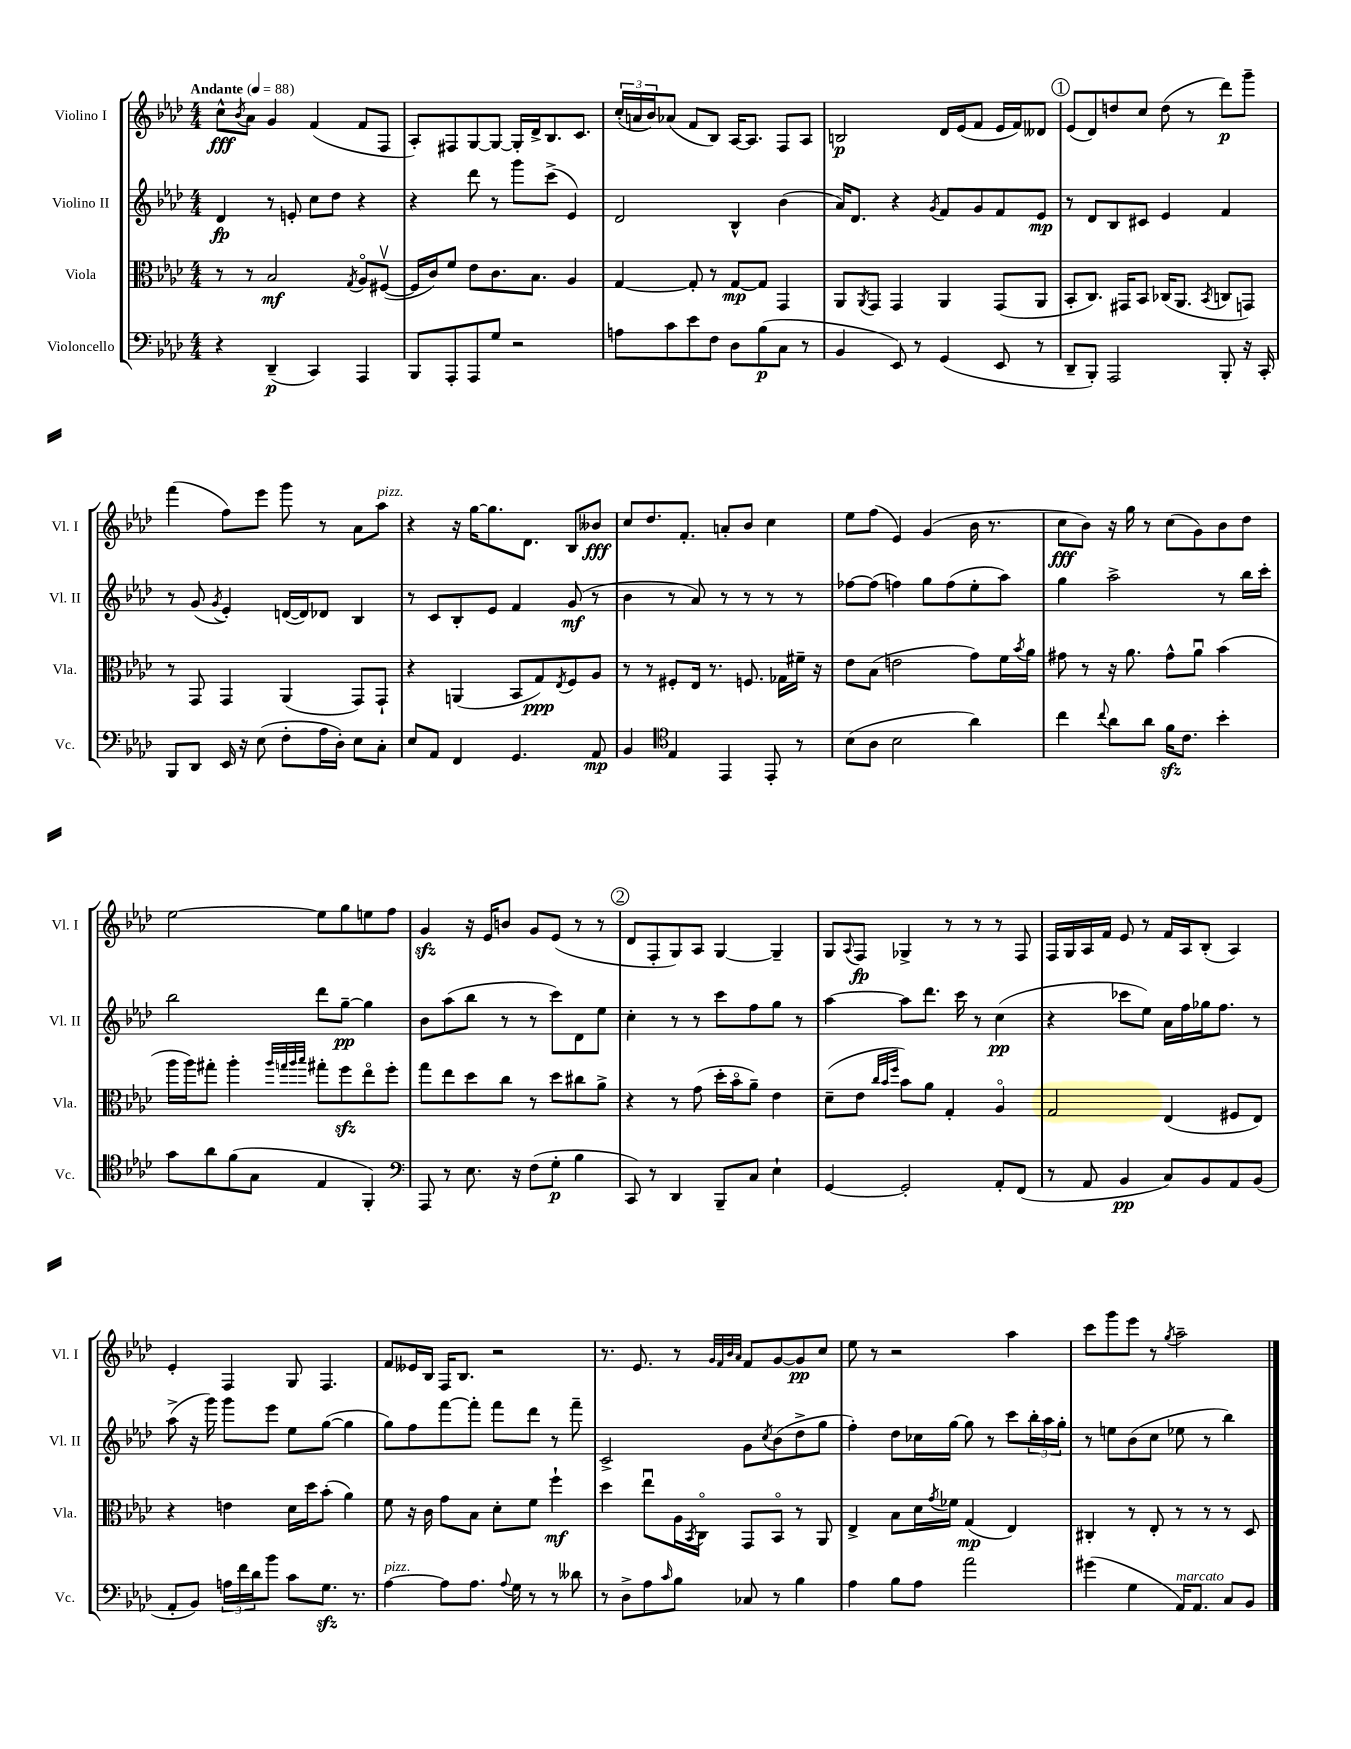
<<
\new StaffGroup <<
\new Staff = "s0" \with { instrumentName = "Violino I" shortInstrumentName = "Vl. I" } {
    \clef treble \key aes \major \numericTimeSignature \time 4/4 \tempo "Andante" 4 = 88
    c''8-^\fff \acciaccatura { bes'8 } aes'8 g'4 f'4( f'8 f8 |
    aes8-.) fis8 g8~ g8~ g16-. des'16-> bes8. c'8. |
    \tuplet 3/2 { c''16-.( a'16 bes'16) } aes'8( f'8 bes8) aes16~ aes8. f8 aes8 |
    b2\p des'16 ees'16( f'8 ees'16 f'16) deses'8 |
    \mark \markup { \circle "1" } ees'8( des'8) d''8 c''8 d''8( r8 des'''8\p) g'''8-- |
    f'''4( f''8) ees'''8 g'''8 r8 aes'8 aes''8^\markup { \italic "pizz." } |
    r4 r16 g''16~ g''8. des'8. bes8 beses'8\fff |
    c''8 des''8. f'8.-. a'8-. bes'8 c''4 |
    ees''8 f''8( ees'4) g'4( bes'16 r8. |
    c''8\fff bes'8) r16 g''16 r8 c''8( g'8) bes'8 des''8 |
    ees''2~ ees''8 g''8 e''8 f''8 |
    g'4\sfz r16 ees'16 b'8 g'8 ees'8( r8 r8 |
    \mark \markup { \circle "2" } des'8 f8-. g8) aes8 g4~ g4-- |
    g8 \appoggiatura { aes8 } f8\fp ges4-> r8 r8 r8 f8 |
    f16 g16 aes16 f'16 ees'8 r8 f'16 aes16 bes8-.( aes4) |
    ees'4-. f4 g8 f4. |
    f'8 eeses'16 bes16 f16 bes8. r2 |
    r8. ees'8. r8 \grace { g'32 f'32 bes'32 aes'32 } f'8 g'8~ g'8\pp c''8 |
    ees''8 r8 r2 aes''4 |
    c'''8 g'''8 ees'''8 r8 \acciaccatura { g''8 } aes''2-- \bar "|." |
}
\new Staff = "s1" \with { instrumentName = "Violino II" shortInstrumentName = "Vl. II" } {
    \clef treble \key aes \major \numericTimeSignature \time 4/4
    des'4\fp r8 e'8-. c''8 des''8 r4 |
    r4 des'''8 r8 g'''8 c'''8->( ees'4) |
    des'2 bes4-^ bes'4( |
    aes'16) des'8. r4 \acciaccatura { g'8 } f'8 g'8 f'8 ees'8\mp |
    \mark \markup { \circle "1" } r8 des'8 bes8 cis'8 ees'4 f'4 |
    r8 g'8( \acciaccatura { g'8 } ees'4-.) d'16~( d'16) des'8 bes4 |
    r8 c'8 bes8-. ees'8 f'4 g'8\mf( r8 |
    bes'4 r8 aes'8) r8 r8 r8 r8 |
    fes''8~ fes''8( f''4) g''8 f''8( ees''8-. aes''8) |
    g''4 aes''2-> r8 bes''16 c'''16-. |
    bes''2 des'''8 g''8~--\pp g''4 |
    bes'8 aes''8( bes''8 r8 r8 c'''8) des'8 ees''8 |
    \mark \markup { \circle "2" } c''4-. r8 r8 c'''8 f''8 g''8 r8 |
    aes''4~ aes''8 des'''8. c'''16 r8 c''4\pp( |
    r4 ces'''8 ees''8) aes'16 f''16 ges''16 f''8. r8 |
    aes''8->( r16 g'''16) g'''8 ees'''8 ees''8 g''8~( g''4 |
    g''8) f''8 f'''8~ f'''8-. f'''8 des'''8 r8 f'''8-- |
    c'2-> g'8 \acciaccatura { c''8 } bes'8( des''8-> g''8 |
    f''4-.) des''8 ces''16 g''16~ g''8 r8 c'''8 \tuplet 3/2 { bes''16-. aes''16 g''16-. } |
    r8 e''8 bes'8( c''8 ees''8 r8 bes''4) \bar "|." |
}
\new Staff = "s2" \with { instrumentName = "Viola" shortInstrumentName = "Vla." } {
    \clef alto \key aes \major \numericTimeSignature \time 4/4
    r8 r8 bes2\mf \acciaccatura { g8 } aes8\flageolet fis8~\upbow( |
    fis16 c'16) f'8 ees'8 c'8. bes8. aes4 |
    g4~ g8-. r8 g8~\mp g8 g,4 |
    aes,8 \acciaccatura { aes,8 } g,8 g,4 aes,4 g,8( aes,8 |
    \mark \markup { \circle "1" } bes,8-. c8.) gis,16 bes,8 ces16( aes,8. \acciaccatura { bes,8 } c8 g,8) |
    r8 g,8 g,4 aes,4( g,8) g,8-! |
    r4 a,4( bes,8 g8\ppp) \acciaccatura { ees8 } f8 aes8 |
    r8 r8 fis8-. ees16 r8. f8. ges16 fis'16-- r16 |
    ees'8 bes8( e'2 g'8) f'16 \acciaccatura { bes'8 } aes'16 |
    gis'8 r8 r16 aes'8. gis'8-^ aes'8\downbow bes'4( |
    aes''16 aes''16) gis''8-. aes''4-. \grace { aes''32 g''32 aes''32 bes''32 } gis''8-. f''8\sfz ees''8\flageolet f''8-. |
    g''8 ees''8 des''8 c''8 r8 des''8 cis''8 aes'8-> |
    \mark \markup { \circle "2" } r4 r8 g'8( des''16-. bes'16\flageolet aes'8--) ees'4 |
    des'8--( ees'8 \grace { c''32 bes'32 f''32 } bes'8) aes'8 g4-. aes4\flageolet |
    g2 ees4( fis8 ees8) |
    r4 e'4 des'16 des''16 bes'8-.( aes'4) |
    f'8 r16 c'16 g'8 bes8 des'8-. f'8 f''4-!\mf |
    des''4 ees''8\downbow aes16 \acciaccatura { bes,8 } c16\flageolet g,8 bes,8\flageolet r8 aes,8 |
    ees4-> bes8 des'16 \acciaccatura { g'8 } fes'16 g4\mp( ees4) |
    cis4-. r8 ees8-. r8 r8 r8 des8 \bar "|." |
}
\new Staff = "s3" \with { instrumentName = "Violoncello" shortInstrumentName = "Vc." } {
    \clef bass \key aes \major \numericTimeSignature \time 4/4
    r4 des,4--\p( c,4) aes,,4 |
    bes,,8 aes,,8-. aes,,8 g8 r2 |
    a8 c'8 ees'8 f8 des8 bes8\p( c8 r8 |
    bes,4 ees,8) r8 g,4( ees,8 r8 |
    \mark \markup { \circle "1" } des,8-- bes,,8-.) aes,,2 bes,,8-. r16 c,16-. |
    bes,,8 des,8 ees,16 r16 ees8( f8-. aes16 des16-.) ees8 c8-. |
    ees8 aes,8 f,4 g,4. aes,8\mp |
    bes,4 \clef tenor ees4 ees,4 ees,8-. r8 |
    bes8( aes8 bes2 aes'4) |
    c''4 \appoggiatura { c''8 } aes'8 aes'8 f'16\sfz c'8. bes'4-. |
    g'8 aes'8 f'8( g8 ees4 f,4-.) |
    \clef bass aes,,8 r8 ees8. r16 f8( g8-.\p bes4 |
    \mark \markup { \circle "2" } c,8) r8 des,4 bes,,8-- c8 ees4-! |
    g,4~ g,2-. aes,8-. f,8( |
    r8 aes,8 bes,4\pp c8) bes,8 aes,8 bes,8( |
    aes,8-. bes,8) \tuplet 3/2 { a16 f'16 des'16 } bes'8 c'8 g8.\sfz r8. |
    aes4~^\markup { \italic "pizz." } aes8 aes8. \appoggiatura { aes8 } g16 r8 r8 deses'8 |
    r8 des8-> aes8 \grace { c'16 } bes8 ces8 r8 bes4 |
    aes4 bes8 aes8 aes'2 |
    gis'4( g4 aes,16^\markup { \italic "marcato" }) aes,8. c8 bes,8 \bar "|." |
}
>>
>>
\layout { \context { \Score \remove "Bar_number_engraver" } }
